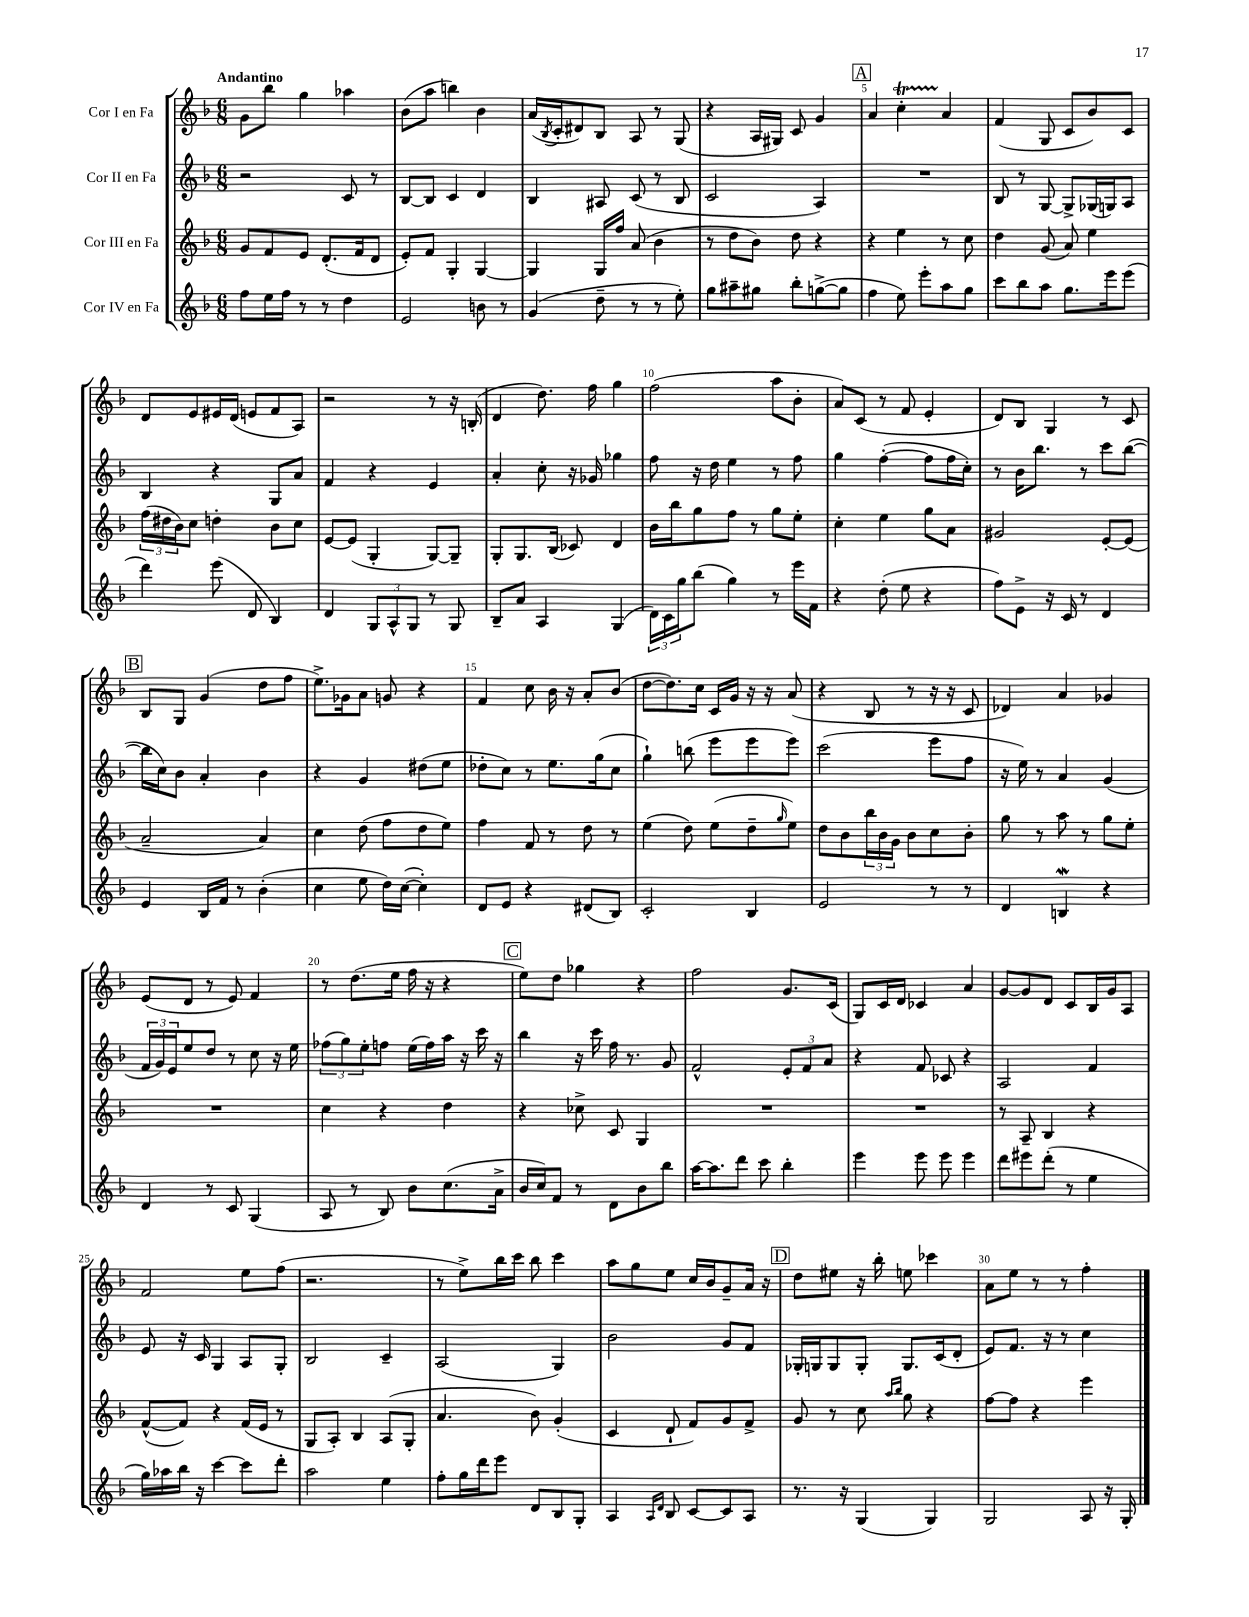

**kern	**kern	**kern	**kern
*part4	*part3	*part2	*part1
*staff4	*staff3	*staff2	*staff1
*I"Cor IV en Fa	*I"Cor III en Fa	*I"Cor II en Fa	*I"Cor I en Fa
*clefG2	*clefG2	*clefG2	*clefG2
*k[b-]	*k[b-]	*k[b-]	*k[b-]
*M6/8	*M6/8	*M6/8	*M6/8
=1	=1	=1	=1
!	!	!	!LO:TX:a:B:t=Andantino
8ff\L	8g/L	2r	8g\L
16ee\L	8f/	.	8bb-\J
16ff\JJ	.	.	.
8r	8e/J	.	4gg\
8r	(8.d'/L	.	.
4dd\	.	8c/	4aa-X\
.	16f/k	.	.
.	8d/J	8r	.
=2	=2	=2	=2
2e/	8e'/L)	[8B-/L	(8b-\L
.	8f/J	8B-/J]	8aa\J
.	4G'/	4c/	4bbn\)
8bn\	[4G/	4d/	4b-\
8r	.	.	.
=3	=3	=3	=3
(4g/	4G/]	4B-/	(16a/LL
.	.	.	8qB-/
.	.	.	16c'/J
.	.	.	8d#X/)
8dd~\	16G/LL	8A#X/	8B-/J
.	16ff/JJ	.	.
8r	(8a/	(8c/	8A/
8r	4b-\	8r	8r
8ee'\)	.	8B-/	(8G/
=4	=4	=4	=4
8gg\L	8r	2c/	4r
8aa#X~\	8dd\L	.	.
8gg#X\J	8b-\J)	.	16A/LL
.	.	.	16G#X/JJ)
8bb-'\L	8dd\	.	8c/
([8ggn^\	4r	4A/)	4g/
8gg\J]	.	.	.
!!LO:REH:place=s1:t=A
=5	=5	=5	=5
4ff\	4r	2.r	4a/
8ee\)	4ee\	.	4ccT'\
8eee'\L	.	.	.
8aa\	8r	.	4a/
8gg\J	8cc\	.	.
=6	=6	=6	=6
8ccc\L	4dd\	8B-/	(4f/
8bb-\	.	8r	.
8aa\J	(8g/	[8G/	8G/
8.gg\L	8a/)	8G^/L]	8c/L
.	4ee\	(16G-X/L	8b-/)
16eee\k	.	16Gn/J)	.
(8eee\J	.	8A/J	8c/J
!!LO:LB:g=z
=7	=7	=7	=7
4ddd\)	(24ff\LL	4B-/	8d/L
.	24dd#X\	.	.
.	24b-\J)	.	.
.	8cc\J	.	8e/
(8eee\	4ddn'\	4r	16e#X/L
.	.	.	(16d/JJ
8d/	.	.	8en/L
4B-/)	8b-\L	8G/L	8f/
.	8cc\J	8a/J	8A/J)
=8	=8	=8	=8
4d/	[8e/L	4f/	2r
.	(8e/J]	.	.
12G/L	4G'/	4r	.
12A^^/	.	.	.
12G/J	.	.	.
8r	[8G/L)	4e/	8r
8G/	8G~/J]	.	16r
.	.	.	(16Bn'/
=9	=9	=9	=9
8B-~/L	8G'/L	4a'/	4d/
8a/J	8.G/	.	.
4A/	.	8cc'\	8.dd\)
.	(16B-/Jk	.	.
.	8c-X/)	16r	.
.	.	16g-X/	16ff\
(4G/	4d/	4gg-X\	4gg\
=10	=10	=10	=10
24d\LL)	16b-\LL	8ff\	(2ff\
24c\	.	.	.
.	16bb-\J	.	.
24gg\J	.	.	.
(8bb-\J	8gg\	16r	.
.	.	16dd\	.
4gg\)	8ff\J	4ee\	.
.	8r	.	.
8r	8gg\L	8r	8aa\L
16eee\LL	8ee'\J	8ff\	8b-'\J
16f\JJ	.	.	.
=11	=11	=11	=11
4r	4cc'\	4gg\	8a/L)
.	.	.	(8c/J
(8dd'\	4ee\	([4ff'\	8r
8ee\	.	.	8f/
4r	8gg\L	8ff\L]	4e'/
.	8a\J	16ff\L	.
.	.	16cc'\JJ)	.
=12	=12	=12	=12
8ff\L)	2g#X/	8r	8d/L)
8e^\J	.	16b-\KL	8B-/J
.	.	8.bb-\J	.
16r	.	.	4G/
16c/	.	.	.
8r	.	8r	.
4d/	[8e'/L	8ccc\L	8r
.	(8e/J]	([8bb-\J	8c/
!!LO:LB:g=z
!!LO:REH:place=s1:t=B
=13	=13	=13	=13
4e/	2a~/	16bb-\LL]	8B-/L
.	.	16cc\J)	.
.	.	8b-\J	8G/J
16B-/LL	.	4a'/	(4g/
16f/JJ	.	.	.
8r	.	.	.
(4b-'\	4a/)	4b-\	8dd\L
.	.	.	8ff\J
=14	=14	=14	=14
4cc\	4cc\	4r	8.ee^\L)
.	.	.	16g-X\k
8ee\	(8dd\	4g/	8a\J
16dd\LL)	8ff\L	.	8gn/
([16cc\JJ	.	.	.
4cc'\])	8dd\	(8dd#X\L	4r
.	8ee\J)	8ee\J	.
=15	=15	=15	=15
8d/L	4ff\	8dd-X'\L	4f/
8e/J	.	8cc\J)	.
4r	8f/	8r	8cc\
.	8r	8.ee\L	16b-\
.	.	.	16r
(8d#X/L	8dd\	.	8a'/L
.	.	(16gg\k	.
8B-/J)	8r	8cc\J	(8b-/J
=16	=16	=16	=16
2c'/	(4ee\	4gg`\)	[8dd\L
.	.	.	8.dd\])
.	8dd\)	(8bbn\	.
.	.	.	16cc\Jk
.	(8ee\L	8eee\L	16c/LL
.	.	.	16g/JJ
4B-/	8dd~\	8eee\	16r
.	.	.	16r
.	16qqgg/	.	.
.	8ee\J)	8eee\J)	(8a/
=17	=17	=17	=17
2e/	8dd\L	(2ccc\	4r
.	8b-\	.	.
.	24bb-\L	.	8B-/
.	24b-\	.	.
.	24g\JJ	.	.
.	8b-\L	.	8r
8r	8cc\	8eee\L	16r
.	.	.	16r
8r	8b-'\J	8ff\J	8c/
=18	=18	=18	=18
4d/	8gg\	16r	4d-X/)
.	.	16ee\)	.
.	8r	8r	.
4BnW/	8aa\	4a/	4a/
.	8r	.	.
4r	8gg\L	(4g/	4g-X/
.	8ee'\J	.	.
!!LO:LB:g=z
=19	=19	=19	=19
4d/	2.r	24f/LL	(8e/L
.	.	24g/)	.
.	.	24e/J	.
.	.	8ee/	8d/J
8r	.	8dd/J	8r
8c/	.	8r	8e/)
(4G/	.	8cc\	4f/
.	.	16r	.
.	.	16ee\	.
=20	=20	=20	=20
8A/	4cc\	(12ff-X\L	8r
.	.	12gg\)	.
8r	.	.	(8.dd\L
.	.	12ee'\	.
8B-/)	4r	8ffn\J	.
.	.	.	16ee\Jk
8b-\L	.	(16ee\LL	16ff\
.	.	16ff\)	16r
(8.cc\	4dd\	16aa\JJ	4r
.	.	16r	.
.	.	16ccc\	.
16a^\Jk	.	16r	.
!!LO:REH:place=s1:t=C
=21	=21	=21	=21
16b-/LL	4r	4bb-\	8ee\L)
16cc/J)	.	.	.
8f/J	.	.	8dd\J
8r	8cc-X^\	16r	4gg-X\
.	.	16ccc\	.
8d\L	8c/	16ff\	.
.	.	8.r	.
8b-\	4G/	.	4r
8bb-\J	.	8g/	.
=22	=22	=22	=22
[16aa\KL	2.r	2f^^/	2ff\
8.aa\]	.	.	.
8ddd\J	.	.	.
8ccc\	.	.	.
4bb-'\	.	12e'/L	8.g/L
.	.	12f/	.
.	.	12a/J	.
.	.	.	(16c/Jk
=23	=23	=23	=23
4eee\	2.r	4r	8G/L)
.	.	.	16c/L
.	.	.	16d/JJ
8eee\	.	8f/	4c-X/
8eee\	.	8c-X/	.
4eee\	.	4r	4a/
=24	=24	=24	=24
8ddd\L	8r	2A/	[8g/L
8eee#X\	8A~/	.	8g/]
(8ddd'\J	4B-/	.	8d/J
8r	.	.	8c/L
4ee\	4r	4f/	16B-/L
.	.	.	16g/J
.	.	.	8A/J
!!LO:LB:g=z
=25	=25	=25	=25
16gg\LL)	([8f^^/L	8e/	2f/
16aa-X\	.	.	.
16bb-\JJ	8f/J])	16r	.
16r	.	16c/	.
[4ccc\	4r	4G/	.
8ccc\L]	(16f/LL	8A/L	8ee\L
.	16e/JJ	.	.
8ddd'\J	8r	8G'/J	(8ff\J
=26	=26	=26	=26
2aa\	8G/L	2B-/	2.r
.	8A'/J)	.	.
.	4B-/	.	.
4ee\	(8A/L	4c~/	.
.	8G'/J	.	.
=27	=27	=27	=27
8ff'\L	4.a/	(2A/	8r
16gg\L	.	.	8ee^\L)
16ddd\J	.	.	.
8eee\J	.	.	16bb-\L
.	.	.	16ccc\JJ
8d/L	8b-\)	.	8bb-\
8B-/	(4g'/	4G/)	4ccc\
8G'/J	.	.	.
=28	=28	=28	=28
4A/	4c/	2b-\	8aa\L
.	.	.	8gg\
16qqA/LL	.	.	.
16qqd/JJ	.	.	.
8B-/	8d`/	.	8ee\J
[8c/L	8f/L)	.	16cc/LL
.	.	.	16b-/J
8c/]	8g/	8g/L	8g~/
8A/J	8f^/J	8f/J	16a/Jk
.	.	.	16r
!!LO:REH:place=s1:t=D
=29	=29	=29	=29
8.r	8g/	16G-X'/LL	8dd\L
.	.	16Gn/J	.
.	8r	8G/	8ee#X\J
16r	.	.	.
(4G/	8cc\	8G'/J	16r
.	.	.	16bb-'\
.	16qqaa/LL	.	.
.	16qqbb-/JJ	.	.
.	8gg\	8.G/L	8een\
4G/)	4r	.	4ccc-X\
.	.	(16c/k	.
.	.	8d'/J	.
=30	=30	=30	=30
2G/	[8ff\L	8e/L)	8a\L
.	8ff\J]	8.f/J	8ee\J
.	4r	.	8r
.	.	16r	.
.	.	8r	8r
8A/	4eee\	4cc\	4ff'\
16r	.	.	.
16G'/	.	.	.
==	==	==	==
*-	*-	*-	*-
